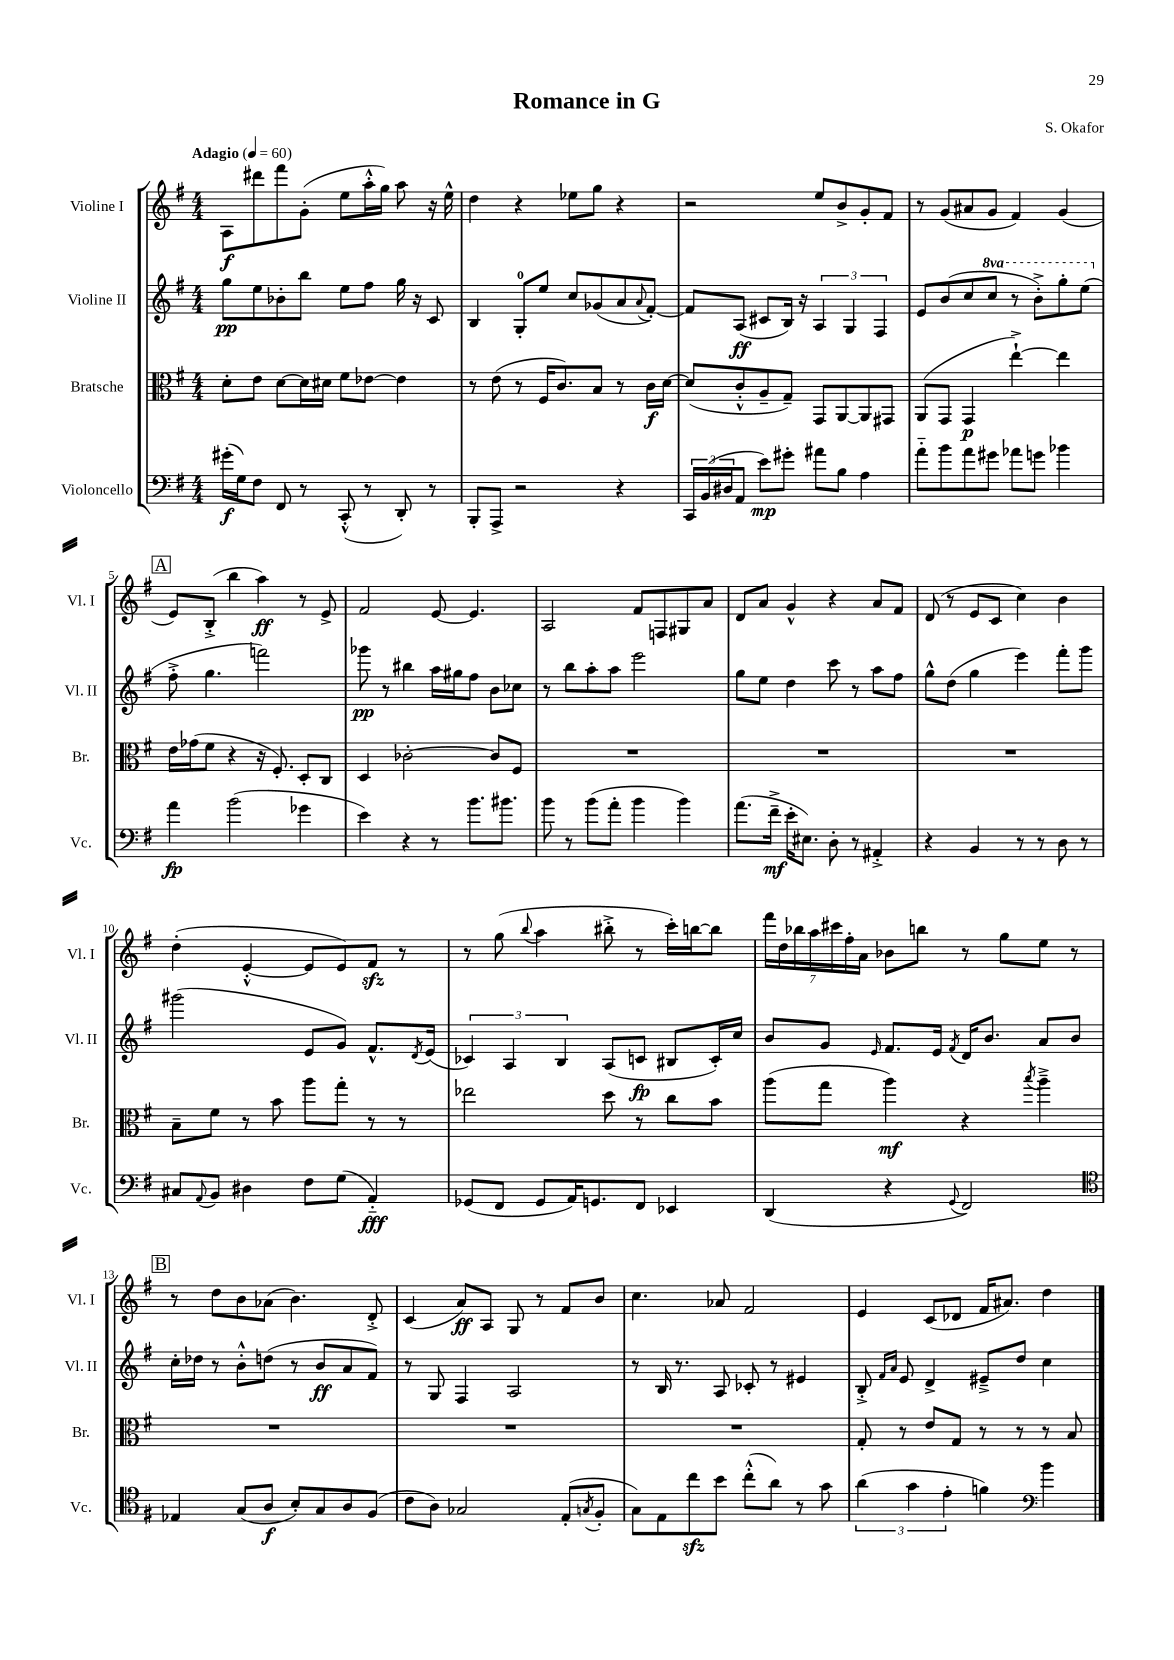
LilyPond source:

\header { title = "Romance in G" composer = "S. Okafor" }
<<
\new StaffGroup <<
\new Staff = "s0" \with { instrumentName = "Violine I" shortInstrumentName = "Vl. I" } {
    \clef treble \key g \major \numericTimeSignature \time 4/4 \tempo "Adagio" 4 = 60
    a8\f dis'''8 fis'''8 g'8-.( e''8 a''16-.-^ g''16) a''8 r16 e''16-^ |
    d''4 r4 ees''8 g''8 r4 |
    r2 e''8 b'8-> g'8-. fis'8 |
    r8 g'8( ais'8 g'8 fis'4) g'4( |
    \mark \markup { \box "A" } e'8) b8-.->( b''4 a''4\ff) r8 e'8-> |
    fis'2 e'8~ e'4. |
    a2 fis'8 f8 gis8 a'8 |
    d'8 a'8 g'4-^ r4 a'8 fis'8 |
    d'8( r8 e'8 c'8 c''4) b'4 |
    d''4-.( e'4~-.-^ e'8 e'8) fis'8\sfz r8 |
    r8 g''8( \appoggiatura { b''8 } a''4 bis''8-.-> r8 c'''16-.) b''16~ b''8 |
    \tuplet 7/4 { fis'''16 d''16 bes''16 a''16 cis'''16 fis''16-. a'16 } bes'8 b''8 r8 g''8 e''8 r8 |
    \mark \markup { \box "B" } r8 d''8 b'8 aes'8( b'4.) d'8-.-> |
    c'4( a'8\ff) a8 g8 r8 fis'8 b'8 |
    c''4. aes'8 fis'2 |
    e'4 c'8( des'8 fis'16 ais'8.) d''4 \bar "|." |
}
\new Staff = "s1" \with { instrumentName = "Violine II" shortInstrumentName = "Vl. II" } {
    \clef treble \key g \major \numericTimeSignature \time 4/4 \set Staff.ottavationMarkups = #ottavation-simple-ordinals
    g''8\pp e''8 bes'8-. b''8 e''8 fis''8 g''16 r16 c'8 |
    b4 g8-0-. e''8 c''8 ges'8( a'8 \appoggiatura { a'8 } fis'8~-.) |
    fis'8 a8\ff( cis'8 b16) r16 \tuplet 3/2 { a4 g4 fis4 } |
    e'8 b'8( c''8 \ottava #1 c'''8 r8 b''8-.->) g'''8-. e'''8( \ottava #0 |
    \mark \markup { \box "A" } fis''8-.-> g''4. f'''2) |
    ges'''8\pp r8 bis''4 a''16 gis''16 fis''8 b'8 ces''8 |
    r8 b''8 a''8-. a''8 e'''2 |
    g''8 e''8 d''4 c'''8 r8 a''8 fis''8 |
    g''8-^ d''8( g''4 e'''4) fis'''8-. g'''8 |
    gis'''2( e'8 g'8) fis'8.-^ \acciaccatura { d'8 } e'16( |
    \tuplet 3/2 { ces'4) a4 b4 } a8( c'8\fp bis8 c'16-.) c''16 |
    b'8 g'8 \grace { e'16 } fis'8. e'16 \acciaccatura { fis'8 } d'16 b'8. a'8 b'8 |
    \mark \markup { \box "B" } c''16-. des''16 r8 b'8-.-^ d''8( r8 b'8\ff a'8 fis'8) |
    r8 g8 fis4 a2 |
    r8 b16 r8. a8 ces'8-. r8 eis'4 |
    b8-.-> \grace { fis'16 a'16 } e'8 d'4-> eis'8---> d''8 c''4 \bar "|." |
}
\new Staff = "s2" \with { instrumentName = "Bratsche" shortInstrumentName = "Br." } {
    \clef alto \key g \major \numericTimeSignature \time 4/4
    d'8-. e'8 d'8~ d'16 dis'16 fis'8 ees'8~ ees'4 |
    r8 e'8( r8 fis16 c'8.) b8 r8 c'16\f d'16~ |
    d'8( c'8-.-^ a8-- g8--) g,8 a,8~ a,8 gis,8 |
    a,8( g,8 g,4\p e''4~-!->) e''4 |
    \mark \markup { \box "A" } e'16 ges'16( fis'8 r4 r16 fis8.-.) d8-. c8 |
    d4 ces'2~-. ces'8 fis8 |
    R1 |
    R1 |
    R1 |
    b8-- fis'8 r8 b'8 a''8 g''8-. r8 r8 |
    ees''2 d''8 r8 c''8 b'8 |
    a''8( g''8 a''4\mf) r4 \acciaccatura { b''8 } a''4---> |
    \mark \markup { \box "B" } R1 |
    R1 |
    R1 |
    g8-. r8 e'8 g8 r8 r8 r8 b8 \bar "|." |
}
\new Staff = "s3" \with { instrumentName = "Violoncello" shortInstrumentName = "Vc." } {
    \clef bass \key g \major \numericTimeSignature \time 4/4
    gis'16-.\f( g16) fis8 fis,8 r8 c,8-.-^( r8 d,8-.) r8 |
    b,,8-. a,,8-> r2 r4 |
    \tuplet 3/2 { c,16 b,16( dis16 } a,8 e'8\mp) gis'8-. ais'8 b8 a4 |
    a'8-_ b'8 a'8 gis'8 aes'8 g'8 bes'4 |
    \mark \markup { \box "A" } a'4\fp b'2( ges'4 |
    e'4) r4 r8 b'8. bis'8. |
    b'8 r8 b'8( a'8-. b'4 b'4) |
    a'8.( fis'16--->\mf e'16-. eis8.) d8-. r8 ais,4-.-> |
    r4 b,4 r8 r8 d8 r8 |
    cis8 \appoggiatura { a,8 } b,8 dis4 fis8 g8( a,4-_\fff) |
    ges,8( fis,8 ges,8 a,16) g,8. fis,8 ees,4 |
    d,4( r4 \appoggiatura { g,8 } fis,2) |
    \mark \markup { \box "B" } \clef tenor ees4 g8( a8\f b8-.) g8 a8 fis8( |
    c'8 a8) ges2 e8-.( \acciaccatura { g8 } fis8-. |
    g8) e8 c''8\sfz b'8 c''8-.-^( a'8) r8 g'8 |
    \tuplet 3/2 { a'4( g'4 e'4-. } f'4) \clef bass b'4 \bar "|." |
}
>>
>>
